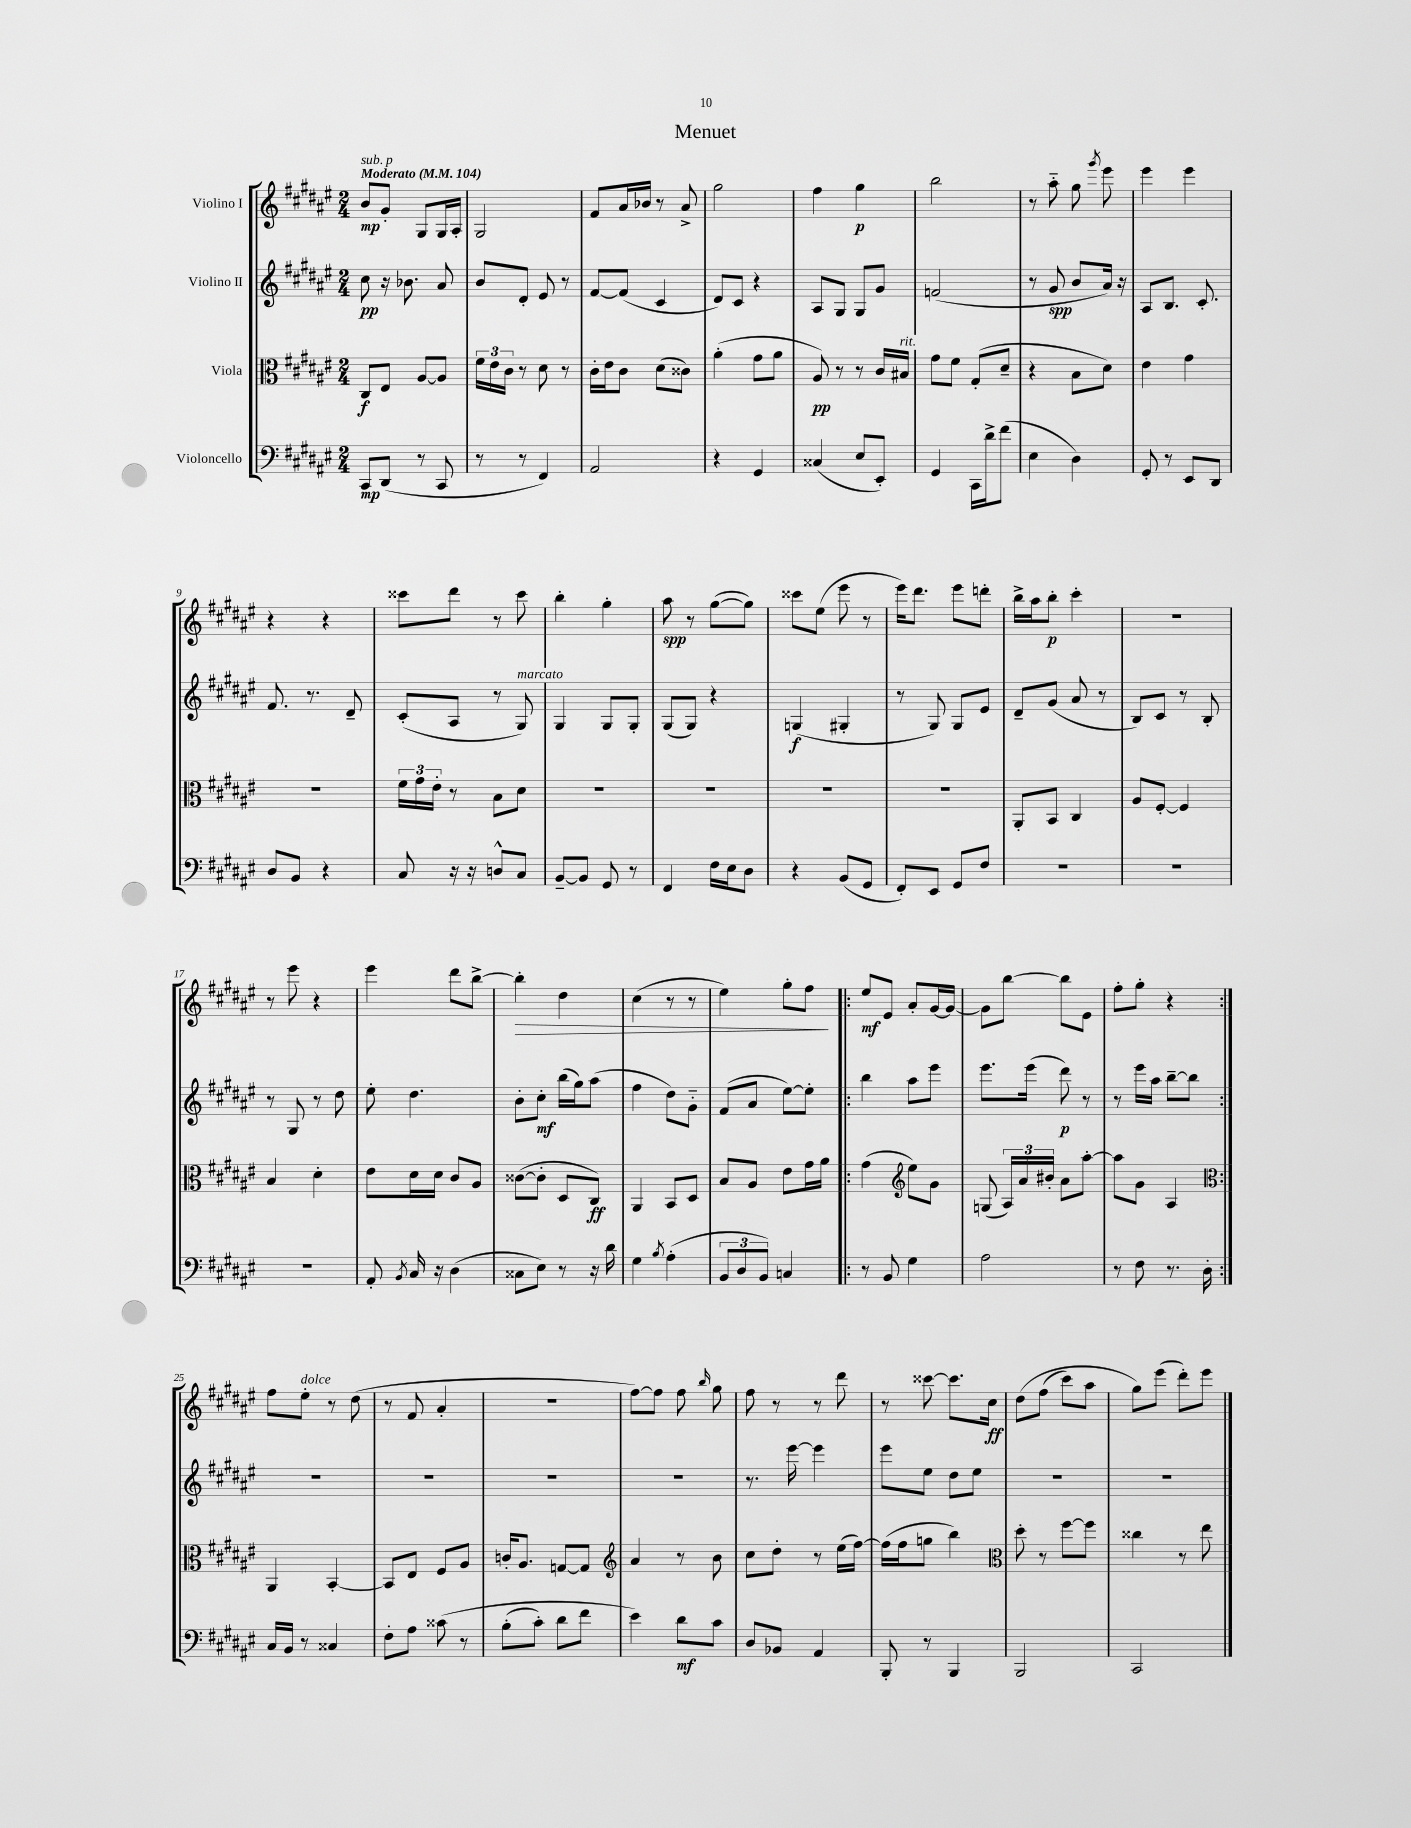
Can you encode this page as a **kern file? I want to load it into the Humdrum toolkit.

**kern	**kern	**kern	**kern
*staff4	*staff3	*staff2	*staff1
*clefF4	*clefC3	*clefG2	*clefG2
*k[f#c#g#d#a#e#]	*k[f#c#g#d#a#e#]	*k[f#c#g#d#a#e#]	*k[f#c#g#d#a#e#]
*M2/4	*M2/4	*M2/4	*M2/4
*MM104	*MM104	*MM104	*MM104
8CC#	8C#	8cc#	8b
(8DD#	8E#	16r	8g#'
.	.	8.b-	.
8r	[8A#	.	8G#
8CC#	8A#]	8a#	16G#
.	.	.	16A#'
=	=	=	=
8r	24f#	8b	2G#
.	24e#	.	.
.	24c#	.	.
8r	8r	8d#'	.
4FF#)	8d#	8e#	.
.	8r	8r	.
=	=	=	=
2AA#	16c#'	[8f#	8f#
.	16e#	.	.
.	8c#	(8f#]	16a#
.	.	.	16b-
.	(8d#	4c#	8r
.	8c##)	.	8a#^
=	=	=	=
4r	(4a#'	8d#)	2gg#
.	.	8c#	.
4GG#	8g#	4r	.
.	8a#	.	.
=	=	=	=
(4C##	8A#)	8A#	4ff#
.	8r	8G#	.
8E#	8r	8G#	4gg#
8EE#')	16c#	8g#	.
.	16B#	.	.
=	=	=	=
4GG#	8g#	(2f	2bb
.	8f#	.	.
16CC#	(8G#'	.	.
16d#^	.	.	.
(8f#	8d#~	.	.
=	=	=	=
4E#	4r	8r	8r
.	.	8g#	8aa#'~
4D#)	8B	8b	8gg#
.	.	.	8qggg#
.	8d#)	16a#)	8eee#
.	.	16r	.
=	=	=	=
8GG#'	4e#	8A#	4eee#
8r	.	8.B	.
8EE#	4g#	.	4eee#
.	.	8.c#'	.
8DD#	.	.	.
=	=	=	=
8D#	2r	8.f#	4r
8BB	.	.	.
.	.	8.r	.
4r	.	.	4r
.	.	8d#~	.
=	=	=	=
8C#	24f#	(8c#'	8ccc##
.	24g#	.	.
.	24e#'	.	.
16r	8r	8A#	8ddd#
16r	.	.	.
8D^^	8B	8r	8r
8C#	8d#	8G#)	8ccc##
=	=	=	=
[8BB~	2r	4G#	4bb'
8BB]	.	.	.
8GG#	.	8G#	4gg#'
8r	.	8G#'	.
=	=	=	=
4FF#	2r	(8G#	8aa#
.	.	8G#)	8r
16F#	.	4r	([8gg#
16E#	.	.	.
8D#	.	.	8gg#])
=	=	=	=
4r	2r	(4G	8ccc##
.	.	.	(8ee#
(8BB	.	4G#'	8eee#
8GG#	.	.	8r
=	=	=	=
8FF#')	2r	8r	16eee#)
.	.	.	8.ddd#
8EE#	.	8G#)	.
8GG#	.	8G#	8eee#
8F#	.	8e#	8ddd'
=	=	=	=
2r	8AA#'	8d#~	16bb^
.	.	.	16aa#
.	8BB	(8g#	8bb'
.	4C#	8a#	4ccc#'
.	.	8r	.
=	=	=	=
2r	8A#	8B)	2r
.	[8F#'	8c#	.
.	4F#]	8r	.
.	.	8B'	.
=	=	=	=
2r	4B	8r	8r
.	.	8G#	8eee#
.	4d#'	8r	4r
.	.	8dd#	.
=	=	=	=
8AA#'	8e#	8ee#'	4eee#
8qBB	.	.	.
16C#	16d#	4.dd#	.
16r	16d#	.	.
(4D#	8c#	.	8ddd#
.	8A#	.	[8bb^
=	=	=	=
8C##	([8c##	8b'	4bb']
8E#)	8c##']	8cc#'	.
8r	8D#	(16bb	4dd#
.	.	16gg#)	.
16r	8C#)	(8aa#	.
16d#	.	.	.
=	=	=	=
4G#	4AA#	4ff#	(4cc#
8qB	.	.	.
(4A#'	8BB	8dd#)	8r
.	8D#	8g#'~	8r
=	=	=	=
12BB	8B	(8f#	4ee#)
12D#	.	.	.
.	8A#	8a#	.
12BB)	.	.	.
4C	8e#	[8ee#)	8gg#'
.	16g#	8ee#']	8ff#
.	16a#	.	.
=!|:	=!|:	=!|:	=!|:
8r	(4g#	4bb	8ee#
8BB	.	.	8e#
*	*clefG2	*	*
4G#	8ee#)	8aa#	8a#'
.	8g#	8eee#	[16g#
.	.	.	16g#_
=	=	=	=
2A#	(8G	8.eee#	8g#]
.	24A#)	.	[8bb
.	24a#	.	.
.	.	(16eee#	.
.	24b#'	.	.
.	8a#	8ddd#)	8bb]
.	[8aa#'	8r	8e#
=	=	=	=
8r	8aa#]	8r	8ff#'
8F#	8g#	16eee#	8gg#'
.	.	16aa#	.
8.r	4A#	[8bb~	4r
.	.	8bb]	.
16D#'	.	.	.
=:|!	=:|!	=:|!	=:|!
*	*clefC3	*	*
16C#	4AA#	2r	8ff#
16BB	.	.	.
8r	.	.	8ee#'
4C##	[4BB'	.	8r
.	.	.	(8dd#
=	=	=	=
8F#'	8BB]	2r	8r
8A#	8E#	.	8f#
&(8c##	8F#	.	4a#'
8r	8A#	.	.
=	=	=	=
(8B'	16c'	2r	2r
.	8.A#	.	.
8c#')	.	.	.
8d#	[8G	.	.
8f#	8G]	.	.
=	=	=	=
*	*clefG2	*	*
4e#&)	4a#	2r	[8ff#)
.	.	.	8ff#]
8d#	8r	.	8ff#
.	.	.	16qqbb
8c#	8b	.	8gg#
=	=	=	=
8D#	8cc#	8.r	8ff#
8BB-	8dd#'	.	8r
.	.	[16eee#	.
4AA#	8r	4eee#]	8r
.	(16ee#	.	8ddd#
.	[16ff#)	.	.
=	=	=	=
8BBB'	(16ff#]	8eee#	8r
.	16ff#	.	.
8r	8gg	8ee#	[8ccc##
4BBB	4bb)	8dd#	8.ccc##]
.	.	8ee#	.
.	.	.	16cc#
=	=	=	=
*	*clefC3	*	*
2BBB	8dd#'	2r	&(8dd#
.	8r	.	(8ff#
.	[8ff#	.	8ccc#)
.	8ff#]	.	8aa#
=	=	=	=
2CC#	4cc##	2r	8gg#&)
.	.	.	(8eee#
.	8r	.	8ddd#')
.	8ee#	.	8eee#
==	==	==	==
*-	*-	*-	*-
